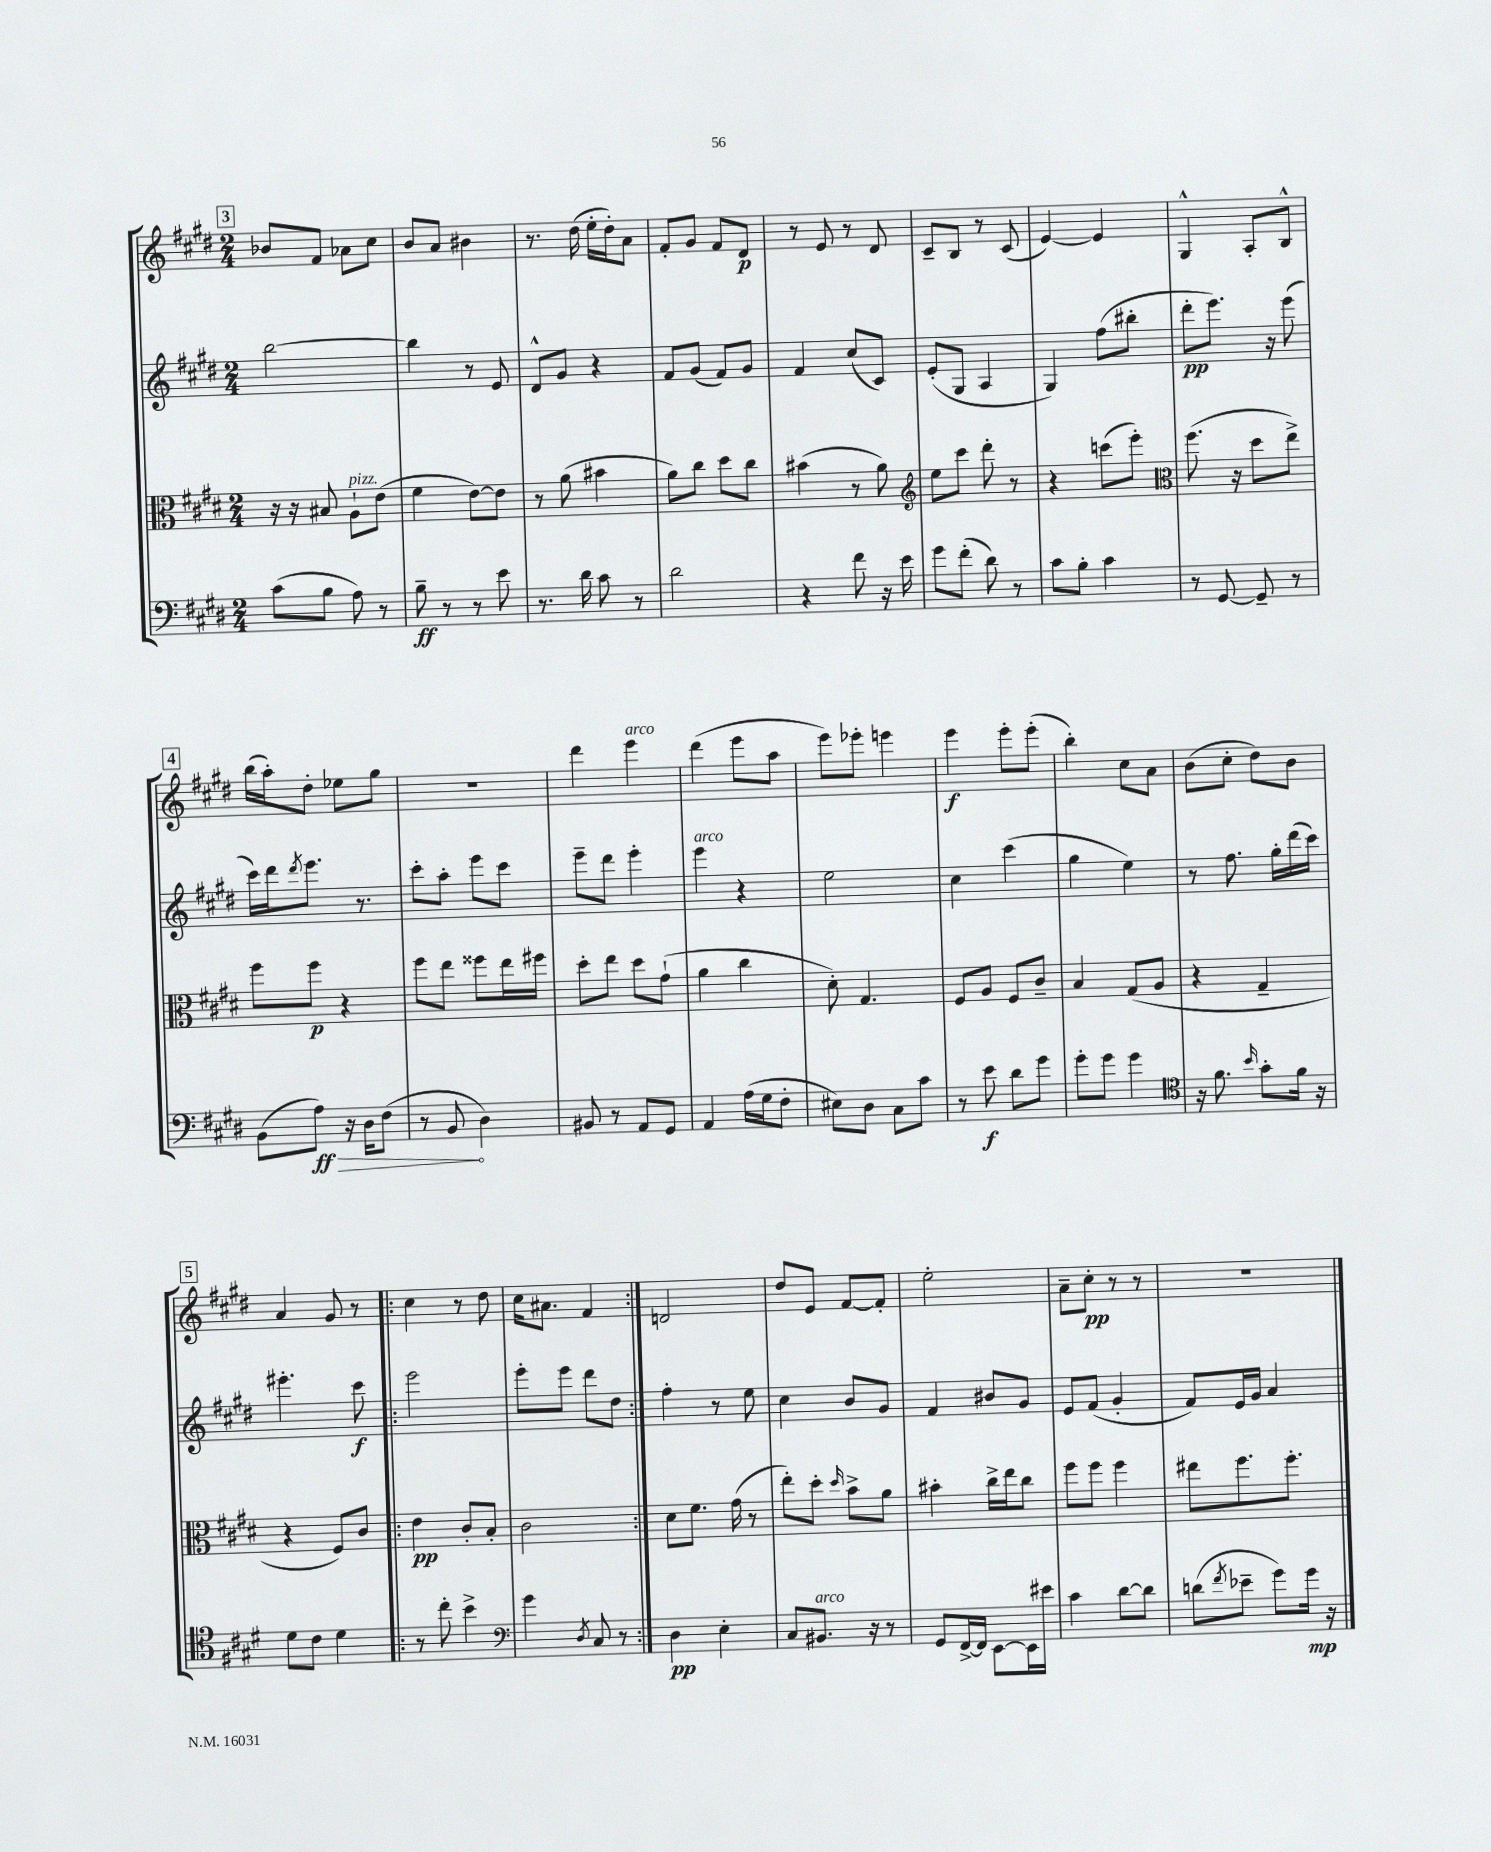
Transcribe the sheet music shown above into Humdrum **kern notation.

**kern	**kern	**kern	**kern
*staff4	*staff3	*staff2	*staff1
*clefF4	*clefC3	*clefG2	*clefG2
*k[f#c#g#d#]	*k[f#c#g#d#]	*k[f#c#g#d#]	*k[f#c#g#d#]
*M2/4	*M2/4	*M2/4	*M2/4
(8c#\L	16r	[2bb\	8b-/L
.	16r	.	.
8B\J	8B#/	.	8f#/J
8A\)	8A`\L	.	8a-\L
8r	(8e\J	.	8cc#\J
=	=	=	=
8B~\	4f#\	4bb\]	8b/L
8r	.	.	8a/J
8r	[8e\L)	8r	4b#\
8e\	8e\]J	8e/	.
=	=	=	=
8.r	8r	8d#^^/L	8.r
.	(8a\	8g#/J	.
16d#\	.	.	(16dd#\
8c#\	4b#\	4r	16ee'\LL
.	.	.	16dd#'\J)
8r	.	.	8a\J
=	=	=	=
2d#\	8a\L)	8f#/L	8f#'/L
.	8cc#\J	(8g#/J	8g#/J
.	8dd#\L	8f#/L)	8f#/L
.	8cc#\J	8g#/J	8d#/J
=	=	=	=
4r	(4b#\	4f#/	8r
.	.	.	8e/
8f#\	8r	(8cc#/L	8r
16r	8a\)	8c#/J)	8d#/
16e\	.	.	.
=	=	=	=
*	*clefG2	*	*
8g#\L	8ee\L	(8e'/L	8c#~/L
(8f#'\J	8ccc#\J	8G#/J	8B/J
8d#\)	8ddd#'\	4A/	8r
8r	8r	.	(8c#/
=	=	=	=
8c#\L	4r	4G#/)	[4e/)
8B'\J	.	.	.
4c#\	(8ccc\L	(8ff#\L	4e/]
.	8eee'\J)	8bb#'\J	.
=	=	=	=
*	*clefC3	*	*
8r	(8.ff#\	8ddd#'\L	4G#^^/
[8GG#/	.	8.eee\J)	.
.	16r	.	.
8GG#~/]	8dd#\L	.	8A'/L
.	.	16r	.
8r	8ee^\J)	(8eee\	8B^^/J
=	=	=	=
(8BB\L	8ff#\L	16ccc#\LL)	(16bb\LL
.	.	16ddd#\J	16aa'\J)
.	.	8qddd#/	.
8A\J)	8ff#\J	8.eee\J	8dd#'\J
16r	4r	.	8ee-\L
16D#\LK	.	8.r	.
(8F#\J	.	.	8gg#\J
=	=	=	=
8r	8ff#\L	8ccc#'\L	2r
8BB/	8ee\J	8aa'\J	.
4D#\)	8ff##\L	8eee\L	.
.	16ee\L	8ccc#\J	.
.	16ff#\JJ	.	.
=	=	=	=
8BB#/	8dd#'\L	8eee~\L	4ddd#\
8r	8ee\J	8ddd#\J	.
8AA/L	8dd#\L	4eee'\	4eee\
8GG#/J	(8g#`\J	.	.
=	=	=	=
4AA/	4a\	4eee\	(4ddd#\
(16A\LL	4cc#\	4r	8eee\L
16G#\J	.	.	.
8F#'\J	.	.	8aa\J
=	=	=	=
8E#\L)	8d#'\)	2ee\	8eee\L)
8D#\J	4.G#/	.	8eee-'\J
8C#\L	.	.	4eee\
8c#\J	.	.	.
=	=	=	=
8r	8F#/L	4cc#\	4eee\
8e\	8A/J	.	.
8d#\L	8F#/L	(4ccc#\	8eee'\L
8g#\J	8c#~/J	.	(8eee'\J
=	=	=	=
8g#'\L	4B/	4gg#\	4bb'\)
8g#\J	.	.	.
4g#\	(8G#/L	4ee\)	8cc#\L
.	8A/J	.	8a\J
=	=	=	=
*clefC4	*	*	*
16r	4r	8r	(8b\L
8.f#\	.	.	.
.	.	8.ff#\	8cc#'\J
16qqb/	.	.	.
8g#'\L	4G#~/	.	8dd#\L)
.	.	16gg#'\LL	.
16f#\Jk	.	(16ddd#\	8b\J
16r	.	16ccc#\JJ)	.
=	=	=	=
8d#\L	4r	4.eee#'\	4a/
8c#\J	.	.	.
4d#\	8F#/L)	.	8g#/
.	8c#/J	8ccc#\	8r
=!|:	=!|:	=!|:	=!|:
8r	4e\	2eee\	4cc#\
8cc#'\	.	.	.
4b^\	8c#'/L	.	8r
.	8B'/J	.	8dd#\
=	=	=	=
*clefF4	*	*	*
4g#\	2c#\	8eee'\L	16cc#\LK
.	.	.	8.a#\J
.	.	8eee\J	.
8qD#/	.	.	.
8C#/	.	8ddd#\L	4f#/
8r	.	8dd#\J	.
=:|!	=:|!	=:|!	=:|!
4D#\	8d#\L	4ff#'\	2d/
.	8.f#\J	.	.
4E'\	.	8r	.
.	(16g#\	.	.
.	8r	8ee\	.
=	=	=	=
8C#/L	8ee'\L)	4cc#\	8dd#/L
8.BB#/J	8dd#'\J	.	8e/J
.	16qqdd#/	.	.
.	8b^\L	8b/L	[8f#/L
16r	.	.	.
8r	8a\J	8g#/J	8f#'/]J
=	=	=	=
8GG#/L	4b#'\	4f#/	2ee'\
[16FF#^/L	.	.	.
16FF#/]JJ	.	.	.
[8EE\L	16cc#^\LL	8b#/L	.
.	16ee\J	.	.
16EE\]L	8cc#\J	8g#/J	.
16e#\JJ	.	.	.
=	=	=	=
4c#\	8ff#\L	8e/L	8a~\L
.	8ff#\J	(8f#/J	8cc#'\J
[8d#\L	4ff#\	4g#'/	8r
8d#\]J	.	.	8r
=	=	=	=
(8d\L	8ee#\L	8f#/L)	2r
8qf#/	.	.	.
8e-~\J	8.ff#\	16e/L	.
.	.	16g#/JJ	.
8g#\L)	.	4a/	.
.	8.ff#'\J	.	.
16g#\Jk	.	.	.
16r	.	.	.
==	==	==	==
*-	*-	*-	*-
